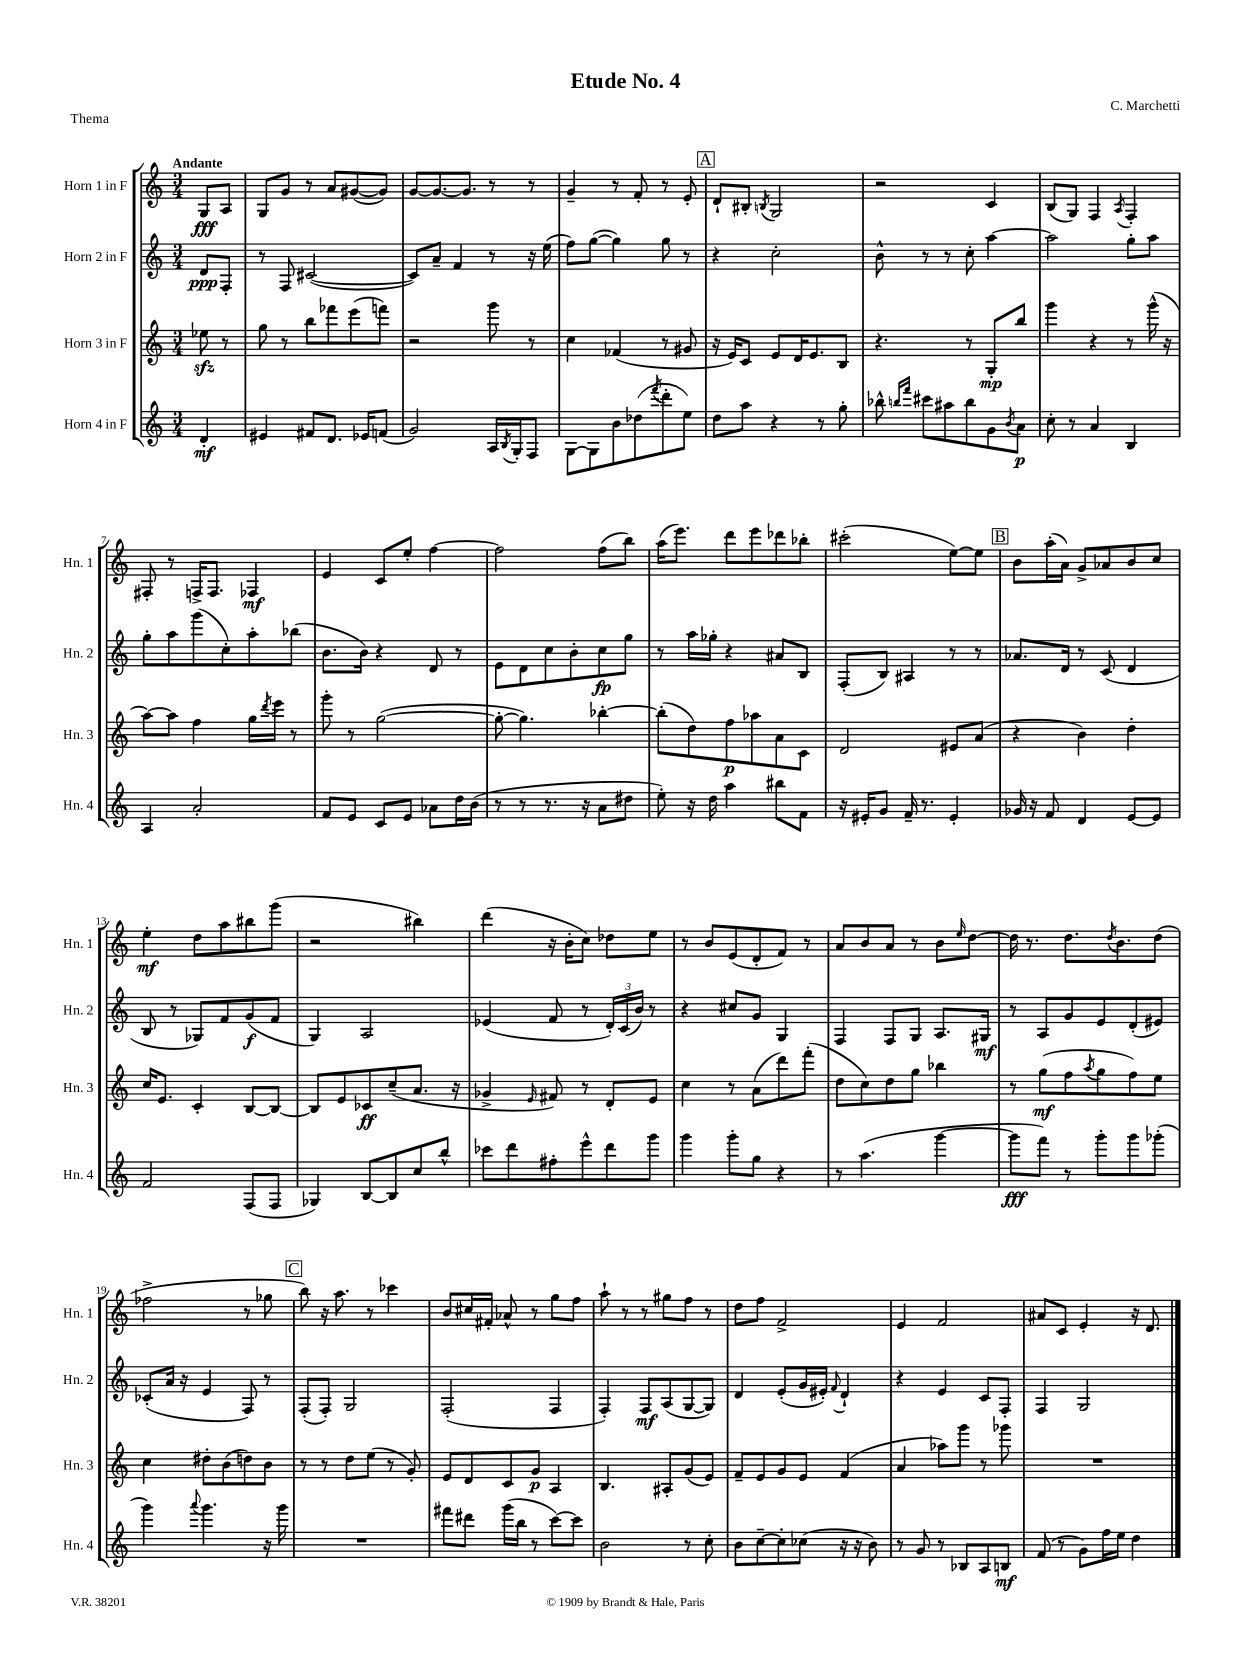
\header { title = "Etude No. 4" composer = "C. Marchetti" piece = "Thema" }
<<
\new StaffGroup <<
\new Staff = "s0" \with { instrumentName = "Horn 1 in F" shortInstrumentName = "Hn. 1" } {
    \clef treble \key c \major \numericTimeSignature \time 3/4 \partial 4 \tempo "Andante"
    g8\fff a8 |
    g8 g'8 r8 a'8 gis'8~( gis'8) |
    g'8~ g'8.~ g'8. r8 r8 |
    g'4-- r8 f'8-. r8 e'8-. |
    \mark \markup { \box "A" } d'8-! bis8-. \acciaccatura { b8 } g2 |
    r2 c'4 |
    b8( g8) f4 \acciaccatura { a8 } f4-. |
    fis8-. r8 f16-> f8. fes4\mf |
    e'4 c'8 e''8-. f''4~ |
    f''2 f''8( b''8) |
    a''16( e'''8.) d'''8 e'''8 des'''8 bes''8-. |
    cis'''2-.( e''8~) e''8 |
    \mark \markup { \box "B" } b'8 a''16-.( a'16) g'8-> aes'8 b'8 c''8 |
    e''4-.\mf d''8 a''8 bis''8 g'''8( |
    r2 bis''4) |
    d'''4( r16 b'16-. c''8) des''8 e''8 |
    r8 b'8 e'8( d'8-. f'8) r8 |
    a'8 b'8 a'8 r8 b'8 \grace { e''16 } d''8~ |
    d''16 r8. d''8. \acciaccatura { d''8 } b'8. d''8( |
    fes''2-> r8 ges''8 |
    \mark \markup { \box "C" } b''8) r16 a''8. r8 ces'''4 |
    b'8 cis''16 fis'16-. aes'8-^ r8 g''8 f''8 |
    a''8-! r8 r8 gis''8 f''8 r8 |
    d''8 f''8 f'2-> |
    e'4 f'2 |
    ais'8 c'8 e'4-. r16 d'8. \bar "|." |
}
\new Staff = "s1" \with { instrumentName = "Horn 2 in F" shortInstrumentName = "Hn. 2" } {
    \clef treble \key c \major \numericTimeSignature \time 3/4 \partial 4
    d'8\ppp f8-. |
    r8 f8 cis'2~( |
    cis'8) a'8-- f'4 r8 r16 e''16( |
    f''8) g''8~( g''4) g''8 r8 |
    \mark \markup { \box "A" } r4 c''2-. |
    b'8-^ r8 r8 c''8-. a''4~ |
    a''2 g''8-. a''8 |
    g''8-. a''8 g'''8( c''8-.) a''8-. bes''8( |
    b'8. b'16) r4 d'8 r8 |
    e'8 d'8 c''8 b'8-. c''8\fp g''8 |
    r8 a''16 ges''16-. r4 ais'8 b8 |
    f8-.( b8) ais4 r8 r8 |
    \mark \markup { \box "B" } aes'8. d'16 r8 c'8( d'4 |
    b8 r8 ges8) f'8 g'8\f( f'8 |
    g4) a2 |
    ees'4( f'8 r8 \tuplet 3/2 { d'16-.) c'16( b'16) } r8 |
    r4 cis''8 g'8 g4 |
    f4 f8 g8 a8. gis16\mf |
    r8 a8 g'8 e'8 d'8-.( eis'8) |
    ces'8-.( a'16 r16 e'4 f8) r8 |
    \mark \markup { \box "C" } f8-.( f8-.) g2 |
    f2-.( f4 |
    f4-.) f8\mf a8( g8~ g8) |
    d'4 e'8-.( g'16 eis'16-.) \appoggiatura { f'8 } d'4-! |
    r4 e'4 c'8 f8-. |
    f4 g2 \bar "|." |
}
\new Staff = "s2" \with { instrumentName = "Horn 3 in F" shortInstrumentName = "Hn. 3" } {
    \clef treble \key c \major \numericTimeSignature \time 3/4 \partial 4
    ees''8\sfz r8 |
    g''8 r8 b''8 fes'''8 e'''8( f'''8) |
    r2 g'''8 r8 |
    c''4 fes'4( r8 gis'8 |
    \mark \markup { \box "A" } r16 e'16) c'8 e'8 d'16 e'8. b8 |
    r4. r8 g8-.\mp b''8 |
    g'''4 r4 r8 g'''16-^( r16 |
    a''8~) a''8 f''4 g''16 \acciaccatura { d'''8 } e'''16 r8 |
    g'''8-. r8 g''2~( |
    g''8~-. g''4.) bes''4~-. |
    bes''8-.( d''8) f''8\p aes''8 a'8 c'8 |
    d'2 eis'8 a'8( |
    \mark \markup { \box "B" } r4 b'4) d''4-. |
    c''16 e'8. c'4-. b8~ b8~ |
    b8 e'8 ces'8\ff c''8--( a'8. r16 |
    ges'4-> \grace { e'16 } fis'8) r8 d'8-. e'8 |
    c''4 r8 a'8( d'''8) f'''8-.( |
    d''8 c''8) d''8 g''8 bes''4 |
    r8 g''8\mf( f''8 \acciaccatura { a''8 } g''8 f''8) e''8 |
    c''4 dis''8-. b'8( d''8) b'8 |
    \mark \markup { \box "C" } r8 r8 d''8 e''8( r8 g'8-.) |
    e'8 d'8 c'8 g'8\p a4 |
    b4. ais8-. g'8( e'8) |
    f'8-- e'8 g'8 e'8 f'4( |
    a'4 aes''8) g'''8 r8 ges'''8 |
    R2. \bar "|." |
}
\new Staff = "s3" \with { instrumentName = "Horn 4 in F" shortInstrumentName = "Hn. 4" } {
    \clef treble \key c \major \numericTimeSignature \time 3/4 \partial 4
    d'4-.\mf |
    eis'4 fis'8 d'8. ees'16 f'8( |
    g'2) a16 \acciaccatura { b8 } g16-. f8 |
    g8~ g8 b'8 des''8( \acciaccatura { f'''8 } d'''8-. e''8) |
    \mark \markup { \box "A" } d''8 a''8 r4 r8 g''8-. |
    bes''8-^ \grace { b''16 f'''16 } cis'''8 ais''8 b''8 g'8 \acciaccatura { b'8 } a'8\p |
    c''8-. r8 a'4 b4 |
    a4 a'2-. |
    f'8 e'8 c'8 e'8 aes'8 d''16 b'16( |
    r8 r8 r8. r16 a'8 dis''8 |
    e''8-.) r16 d''16 a''4 bis''8 f'8 |
    r16 eis'16-. g'8 f'16-- r8. eis'4-. |
    \mark \markup { \box "B" } ges'16 r16 f'8 d'4 e'8~ e'8 |
    f'2 f8( f8 |
    ges4) b8~ b8 c''8 b''8-^ |
    ces'''8 d'''8 fis''8-. e'''8-^ d'''8 g'''8 |
    g'''4 g'''8-. g''8 r4 |
    r8 a''4.( g'''4~ |
    g'''8\fff f'''8) r8 g'''8-. g'''8 ges'''8-.( |
    g'''4) \appoggiatura { a'''8 } g'''4. r16 g'''16 |
    \mark \markup { \box "C" } R2. |
    fis'''8 dis'''8 g'''16( b''16 r8 c'''8~) c'''8 |
    b'2 r8 c''8-. |
    b'8 c''8~-- c''8-. ces''8( r16 r16 b'8) |
    r8 g'8 r8 bes8 a8 b8\mf |
    f'8( r8 g'8) f''16 e''16 d''4 \bar "|." |
}
>>
>>
